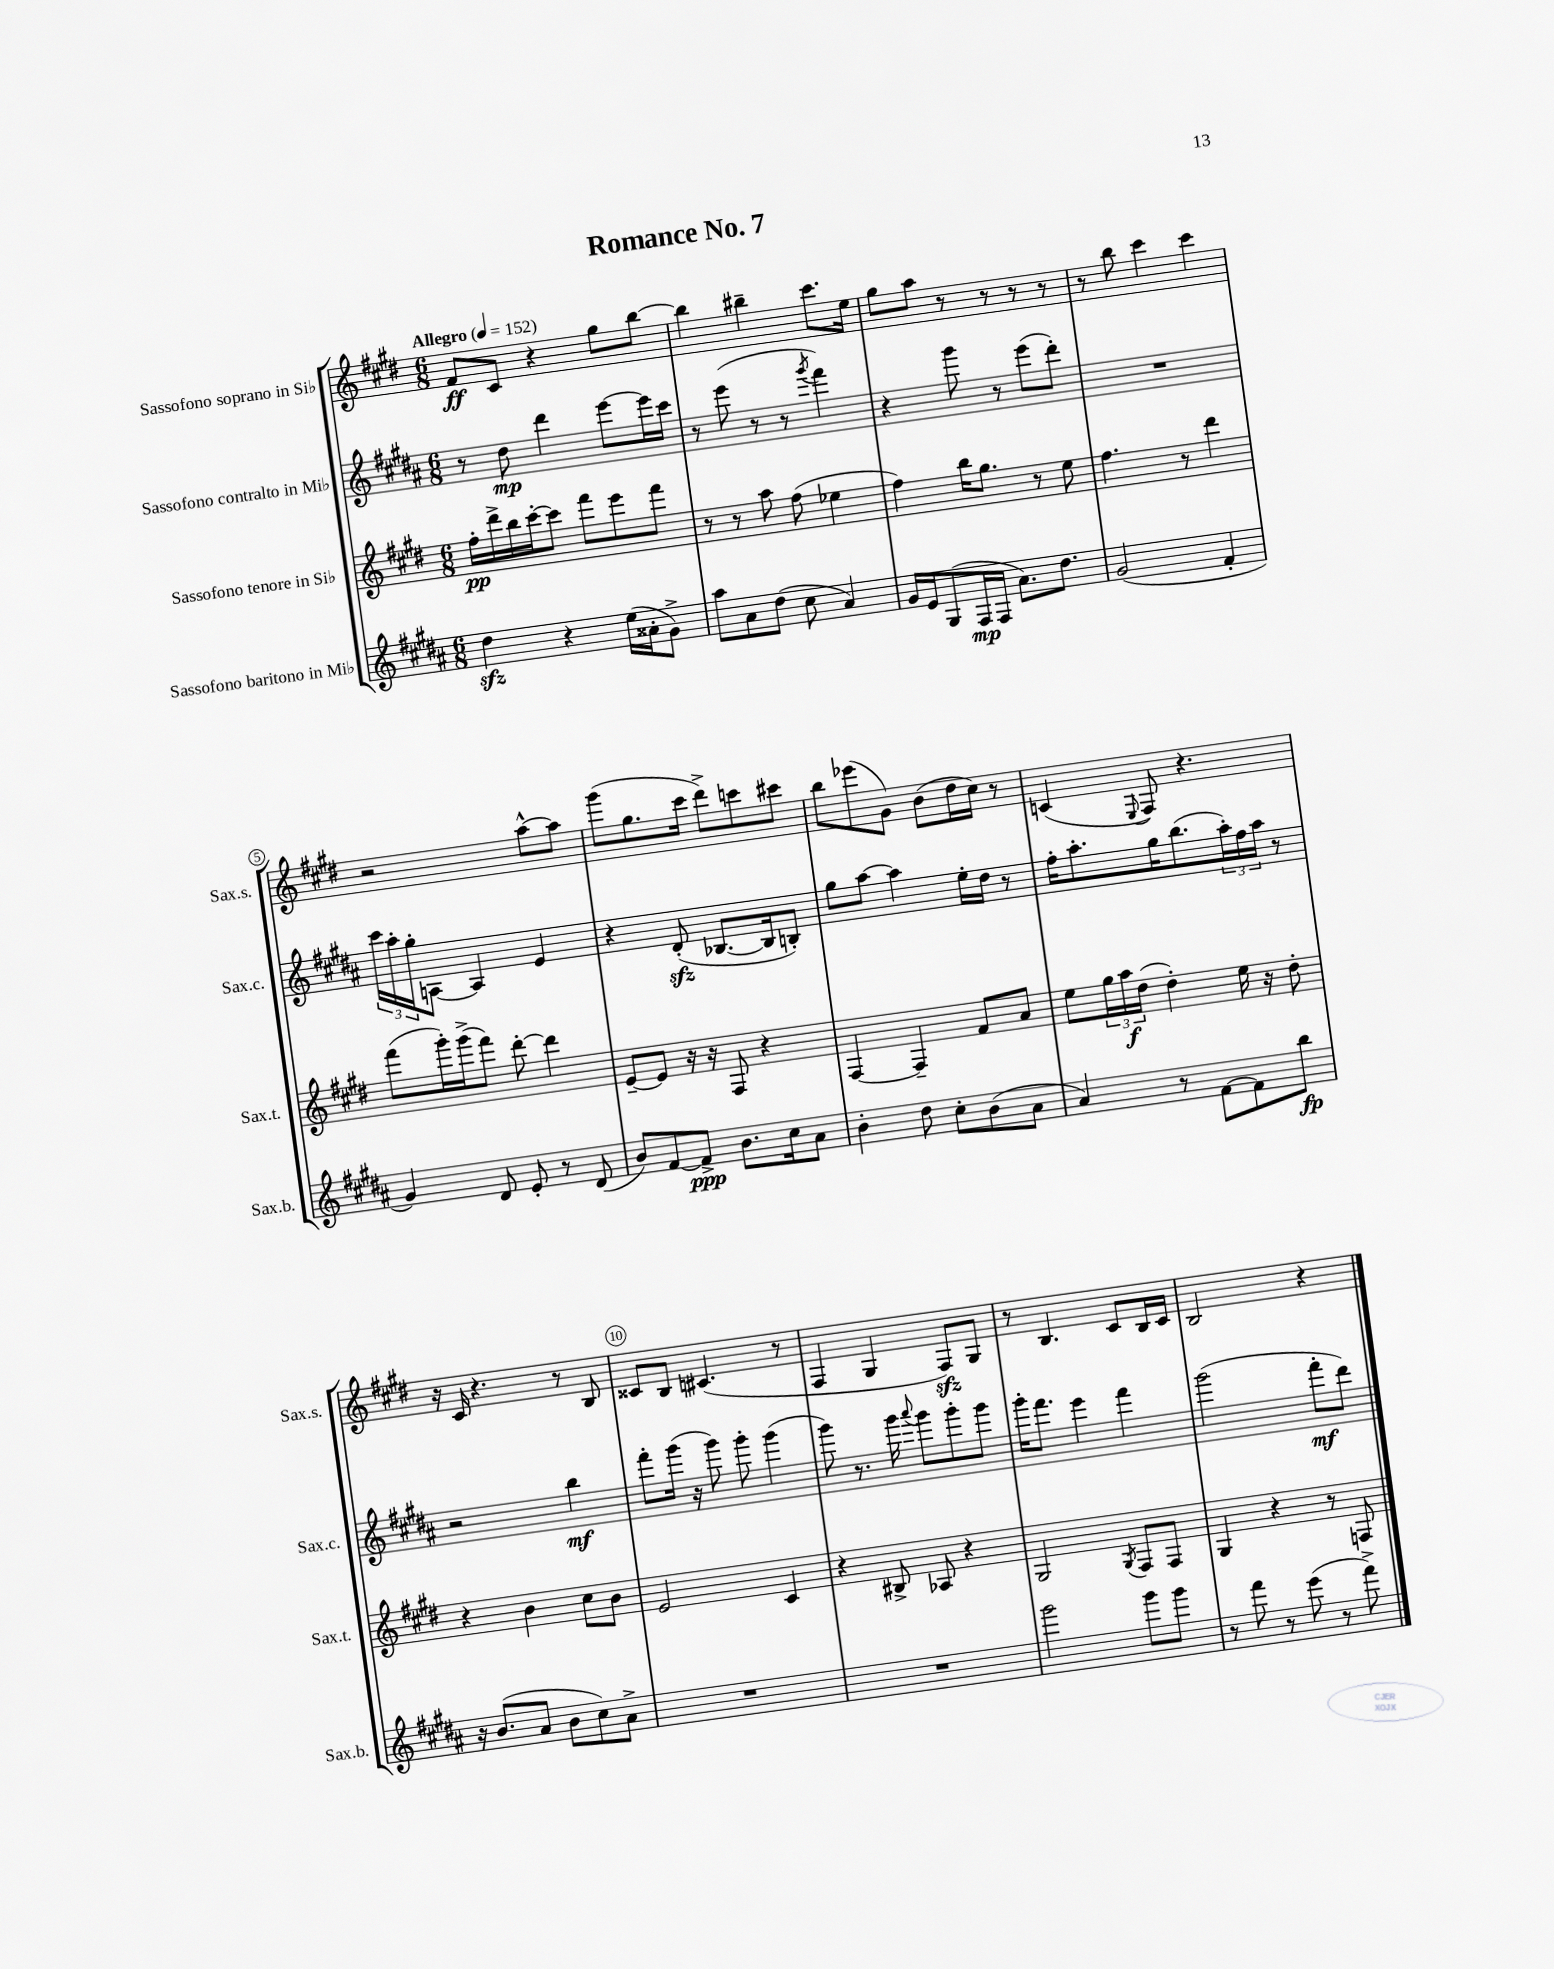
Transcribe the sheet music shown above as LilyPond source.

\header { title = "Romance No. 7" }
<<
\new StaffGroup <<
\new Staff = "s0" \with { instrumentName = "Sassofono soprano in Sib" shortInstrumentName = "Sax.s." } {
    \clef treble \key e \major \numericTimeSignature \time 6/8 \tempo "Allegro" 4 = 152
    fis'8\ff cis'8 r4 gis''8 b''8~ |
    b''4 bis''4-- cis'''8. e''16 |
    gis''8 a''8 r8 r8 r8 r8 |
    r8 b''8 cis'''4 cis'''4 |
    r2 a''8~-^ a''8 |
    gis'''8( gis''8. cis'''16 dis'''8->) c'''8 cis'''8 |
    b''8 ees'''8( gis'8) b'8( dis''16 cis''16) r8 |
    c'4( \appoggiatura { e8 } fis8) r4. |
    r16 cis'16 r4. r8 b8 |
    cisis'8 b8 cis'4.( r8 |
    fis4 gis4 fis8\sfz) gis8 |
    r8 b4. cis'8 b16 cis'16 |
    b2 r4 \bar "|." |
}
\new Staff = "s1" \with { instrumentName = "Sassofono contralto in Mib" shortInstrumentName = "Sax.c." } {
    \clef treble \key b \major \numericTimeSignature \time 6/8
    r8 dis''8\mp dis'''4 e'''8~ e'''16 cis'''16 |
    r8 e'''8( r8 r8 \acciaccatura { gis'''8 } fis'''4) |
    r4 gis'''8 r8 e'''8( dis'''8-.) |
    R2. |
    \tuplet 3/2 { cis'''16 ais''16-. gis''16-. } a8~ a4 e'4 |
    r4 dis'8-.\sfz( bes8.~ bes16 b8-.) |
    gis''8 ais''8~ ais''4 e''16-. dis''16 r8 |
    fis''16-. ais''8.-. gis''16 b''8.( \tuplet 3/2 { ais''16-.) fis''16 ais''16 } r8 |
    r2 b''4\mf |
    fis'''8-. gis'''16( r16 gis'''8) gis'''8-. gis'''4( |
    gis'''8) r8. gis'''16 \appoggiatura { ais'''8 } gis'''8 gis'''8-. gis'''8 |
    gis'''16-. fis'''8. e'''4 fis'''4 |
    gis'''2( fis'''8-.\mf dis'''8) \bar "|." |
}
\new Staff = "s2" \with { instrumentName = "Sassofono tenore in Sib" shortInstrumentName = "Sax.t." } {
    \clef treble \key e \major \numericTimeSignature \time 6/8
    fis''16-.\pp dis'''16-> b''16 cis'''16~-. cis'''8 fis'''8 e'''8 fis'''8 |
    r8 r8 a''8 fis''8( ees''4 |
    fis''4) b''16 gis''8. r8 e''8 |
    fis''4. r8 dis'''4 |
    fis'''8( gis'''16-.) gis'''16->( fis'''8) dis'''8~-. dis'''4 |
    e'8~-- e'8 r16 r16 fis8 r4 |
    fis4~ fis4-- fis'8 a'8 |
    e''8 \tuplet 3/2 { gis''16 a''16\f dis''16( } dis''4-.) e''16 r16 dis''8-. |
    r4 b'4 cis''8 b'8 |
    e'2 cis'4 |
    r4 bis8-> aes8 r4 |
    gis2 \acciaccatura { gis8 } fis8 fis8 |
    gis4 r4 r8 f8 \bar "|." |
}
\new Staff = "s3" \with { instrumentName = "Sassofono baritono in Mib" shortInstrumentName = "Sax.b." } {
    \clef treble \key b \major \numericTimeSignature \time 6/8
    dis''4\sfz r4 e''16( aisis'16-. gis'8->) |
    ais''8 ais'8 dis''8( cis''8 ais'4) |
    gis'16 e'16 gis8( fis16\mp fis16 ais'8.) dis''8. |
    gis'2( fis'4-. |
    gis'4) dis'8 e'8-. r8 dis'8( |
    b'8) fis'8~ fis'8->\ppp b'8. cis''16 ais'8 |
    b'4-. dis''8 cis''8-. b'8( ais'8 |
    ais'4) r8 fis'8~ fis'8 b''8\fp |
    r16 b'8.( ais'8 b'8 cis''8) ais'8-> |
    R2. |
    R2. |
    gis'''2 gis'''8 gis'''8 |
    r8 fis'''8 r8 e'''8( r8 fis'''8->) \bar "|." |
}
>>
>>
\layout { \context { \Score \override BarNumber.break-visibility = ##(#f #t #t) barNumberVisibility = #(every-nth-bar-number-visible 5) \override BarNumber.stencil = #(make-stencil-circler 0.1 0.3 ly:text-interface::print) } }
